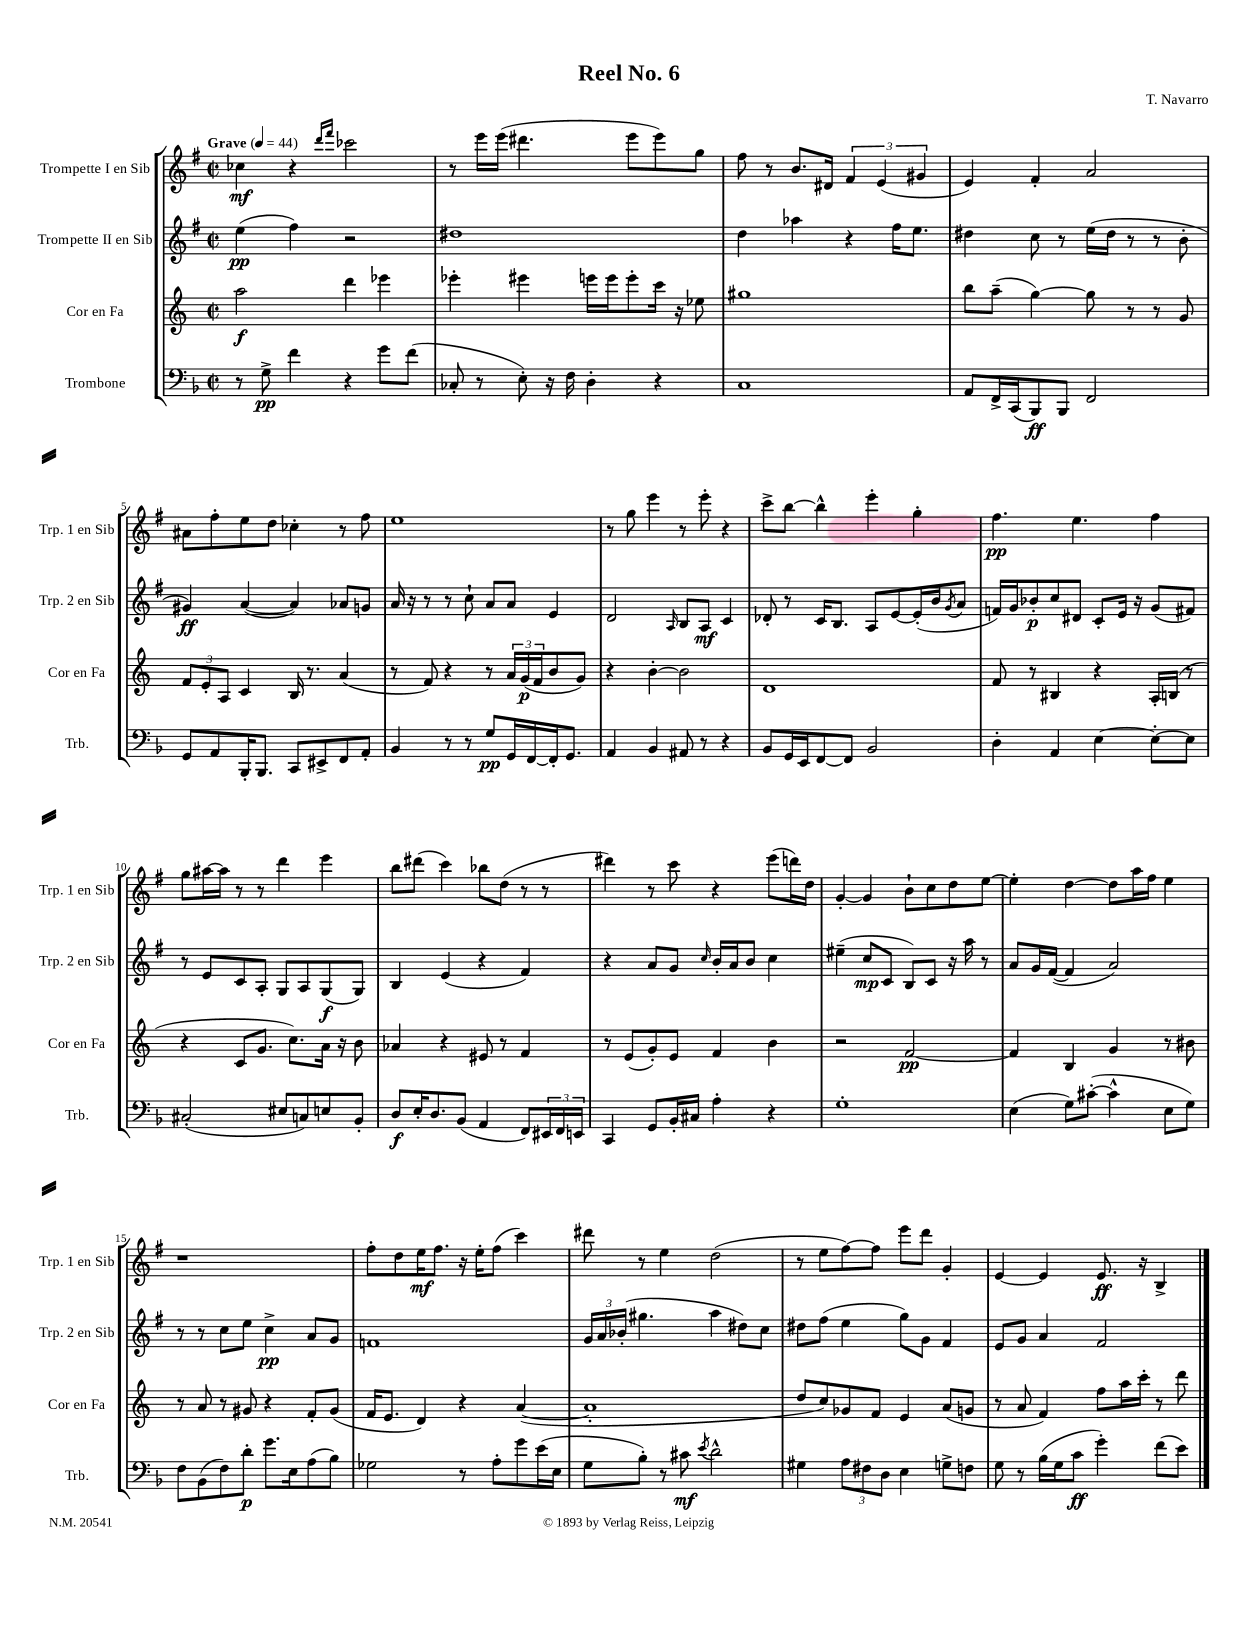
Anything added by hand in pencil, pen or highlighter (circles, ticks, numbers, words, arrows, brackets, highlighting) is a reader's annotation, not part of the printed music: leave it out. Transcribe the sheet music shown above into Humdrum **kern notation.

**kern	**kern	**kern	**kern
*staff4	*staff3	*staff2	*staff1
*clefF4	*clefG2	*clefG2	*clefG2
*k[b-]	*k[]	*k[f#]	*k[f#]
*M2/2	*M2/2	*M2/2	*M2/2
*met(c|)	*met(c|)	*met(c|)	*met(c|)
*MM44	*MM44	*MM44	*MM44
8r	2aa	(4ee	4cc-
8G^	.	.	.
4f	.	4ff#)	4r
.	.	.	16qqddd
.	.	.	16qqfff#
4r	4ddd	2r	2ccc-
8g	4eee-	.	.
(8f	.	.	.
=	=	=	=
8C-'	4eee-'	1dd#	8r
8r	.	.	16eee
.	.	.	(16eee
8E')	4eee#	.	4.ddd#
16r	.	.	.
16F	.	.	.
4D'	16eee	.	.
.	16eee	.	.
.	8eee'	.	8eee
4r	16ccc	.	8eee)
.	16r	.	.
.	8ee-	.	8gg
=	=	=	=
1C	1gg#	4dd	8ff#
.	.	.	8r
.	.	4aa-	8.b
.	.	.	16d#
.	.	4r	6f#
.	.	.	(6e
.	.	16ff#	.
.	.	8.ee	.
.	.	.	6g#
=	=	=	=
8AA	8bb	4dd#	4e)
16FF^	(8aa~	.	.
(16CC	.	.	.
8BBB-)	[4gg)	8cc	4f#'
8BBB-	.	8r	.
2FF	8gg]	(16ee	2a
.	.	16dd#	.
.	8r	8r	.
.	8r	8r	.
.	8g	8b'	.
=	=	=	=
8GG	12f	4g#)	8a#
.	12e'	.	.
8AA	.	.	8ff#'
.	12A	.	.
16BBB-'	4c	([4a	8ee
8.BBB-	.	.	.
.	.	.	8dd
8CC	16B	4a])	4cc-'
.	8.r	.	.
8EE#^	.	.	.
8FF	(4a	8a-	8r
8AA'	.	8g	8ff#
=	=	=	=
4BB-	8r	16a	1ee
.	.	16r	.
.	8f)	8r	.
8r	4r	8r	.
8r	.	8cc`	.
8G	8r	8a	.
16GG	24a	8a	.
.	(24g	.	.
[16FF	.	.	.
.	24f	.	.
16FF']	8b	4e	.
8.GG	.	.	.
.	8g)	.	.
=	=	=	=
4AA	4r	2d	8r
.	.	.	8gg
4BB-	[4b'	.	4eee
.	.	16qqA	.
8AA#	2b]	8B	8r
8r	.	8A	8eee'
4r	.	4c	4r
=	=	=	=
8BB-	1d	8d-'	8ccc^
16GG	.	8r	[8bb
16EE	.	.	.
[8FF	.	16c	4bb^^]
.	.	8.B	.
8FF]	.	.	.
2BB-	.	8A	4eee'
.	.	[8e	.
.	.	(16e']	4gg'
.	.	16b	.
.	.	8qg	.
.	.	8a	.
=	=	=	=
4D'	8f	16f)	4.ff#
.	.	16g	.
.	8r	8b-'	.
4AA	4B#	8cc	.
.	.	8d#	4.ee
[4E	4r	8c'	.
.	.	16e	.
.	.	16r	.
8E'_	16A'	(8g	4ff#
.	(16B	.	.
8E]	8r	8f#)	.
=	=	=	=
(2C#'	4r	8r	8gg
.	.	8e	[16aa#
.	.	.	16aa#]
.	8c	8c	8r
.	8.g	8A'	8r
8E#	.	8G	4ddd
.	8.cc)	.	.
8C)	.	8A	.
8E	16a	(8G	4eee
.	16r	.	.
8BB-'	8b	8G)	.
=	=	=	=
8D	4a-	4B	8bb
16E'	.	.	(8ddd#
8.D	.	.	.
.	4r	(4e	4ccc)
(8BB-	.	.	.
4AA	8e#	4r	8bb-
.	8r	.	(8dd
8FF)	4f	4f#)	8r
24EE#	.	.	8r
24FF	.	.	.
24EE	.	.	.
=	=	=	=
4CC	8r	4r	4ddd#)
.	(8e	.	.
8GG	8g')	8a	8r
16BB-'	8e	8g	8ccc
16C#	.	.	.
.	.	16qqcc	.
4A'	4f	16b'	4r
.	.	16a	.
.	.	8b	.
4r	4b	4cc	(8eee
.	.	.	16ddd)
.	.	.	16dd
=	=	=	=
1G'	2r	(4ee#~	[4g'
.	.	8cc	4g]
.	.	8c	.
.	[2f	8B)	8b`
.	.	8c	8cc
.	.	16r	8dd
.	.	16aa	.
.	.	8r	[8ee
=	=	=	=
(4E	4f]	8a	4ee']
.	.	16g	.
.	.	([16f#	.
8G)	4B	4f#]	[4dd
([8c#'	.	.	.
4c#^^]	4g	2a)	8dd]
.	.	.	16aa
.	.	.	16ff#
8E	8r	.	4ee
8G)	8b#	.	.
=	=	=	=
8F	8r	8r	1r
(8BB-	8a	8r	.
8F)	8r	8cc	.
8d'	8g#	8ee	.
8.g	4r	4cc^	.
16E	.	.	.
(8A	8f'	8a	.
8B-)	(8g#	8g	.
=	=	=	=
2G-	16f	1f	8ff#'
.	8.e	.	.
.	.	.	8dd
.	4d)	.	16ee
.	.	.	8.ff#
8r	4r	.	16r
.	.	.	16ee'
8A'	.	.	(8ff#
8g	([4a	.	4ccc)
(16e	.	.	.
16E	.	.	.
=	=	=	=
8G	1a']	24g	8ddd#
.	.	24a	.
.	.	(24b-'	.
8B-')	.	4.gg#	8r
8r	.	.	4ee
8c#	.	.	.
8qe	.	.	.
2d^^	.	4aa	(2dd
.	.	8dd#)	.
.	.	8cc	.
=	=	=	=
4G#	8dd	8dd#	8r
.	8cc)	(8ff#	8ee
12A	8g-	4ee	[8ff#)
12F#	.	.	.
.	8f	.	8ff#]
12D	.	.	.
4E	4e	8gg)	8eee
.	.	8g	8ddd
8G^	(8a	4f#	4g'
8F	8g	.	.
=	=	=	=
8G	8r	8e	[4e
8r	8a	8g	.
(16B-	4f)	4a	4e]
16G	.	.	.
8c	.	.	.
4g')	8ff	2f#	8.e
.	16aa	.	.
.	16ccc'	.	16r
(8f	8r	.	4B^
8e)	8ddd	.	.
==	==	==	==
*-	*-	*-	*-
